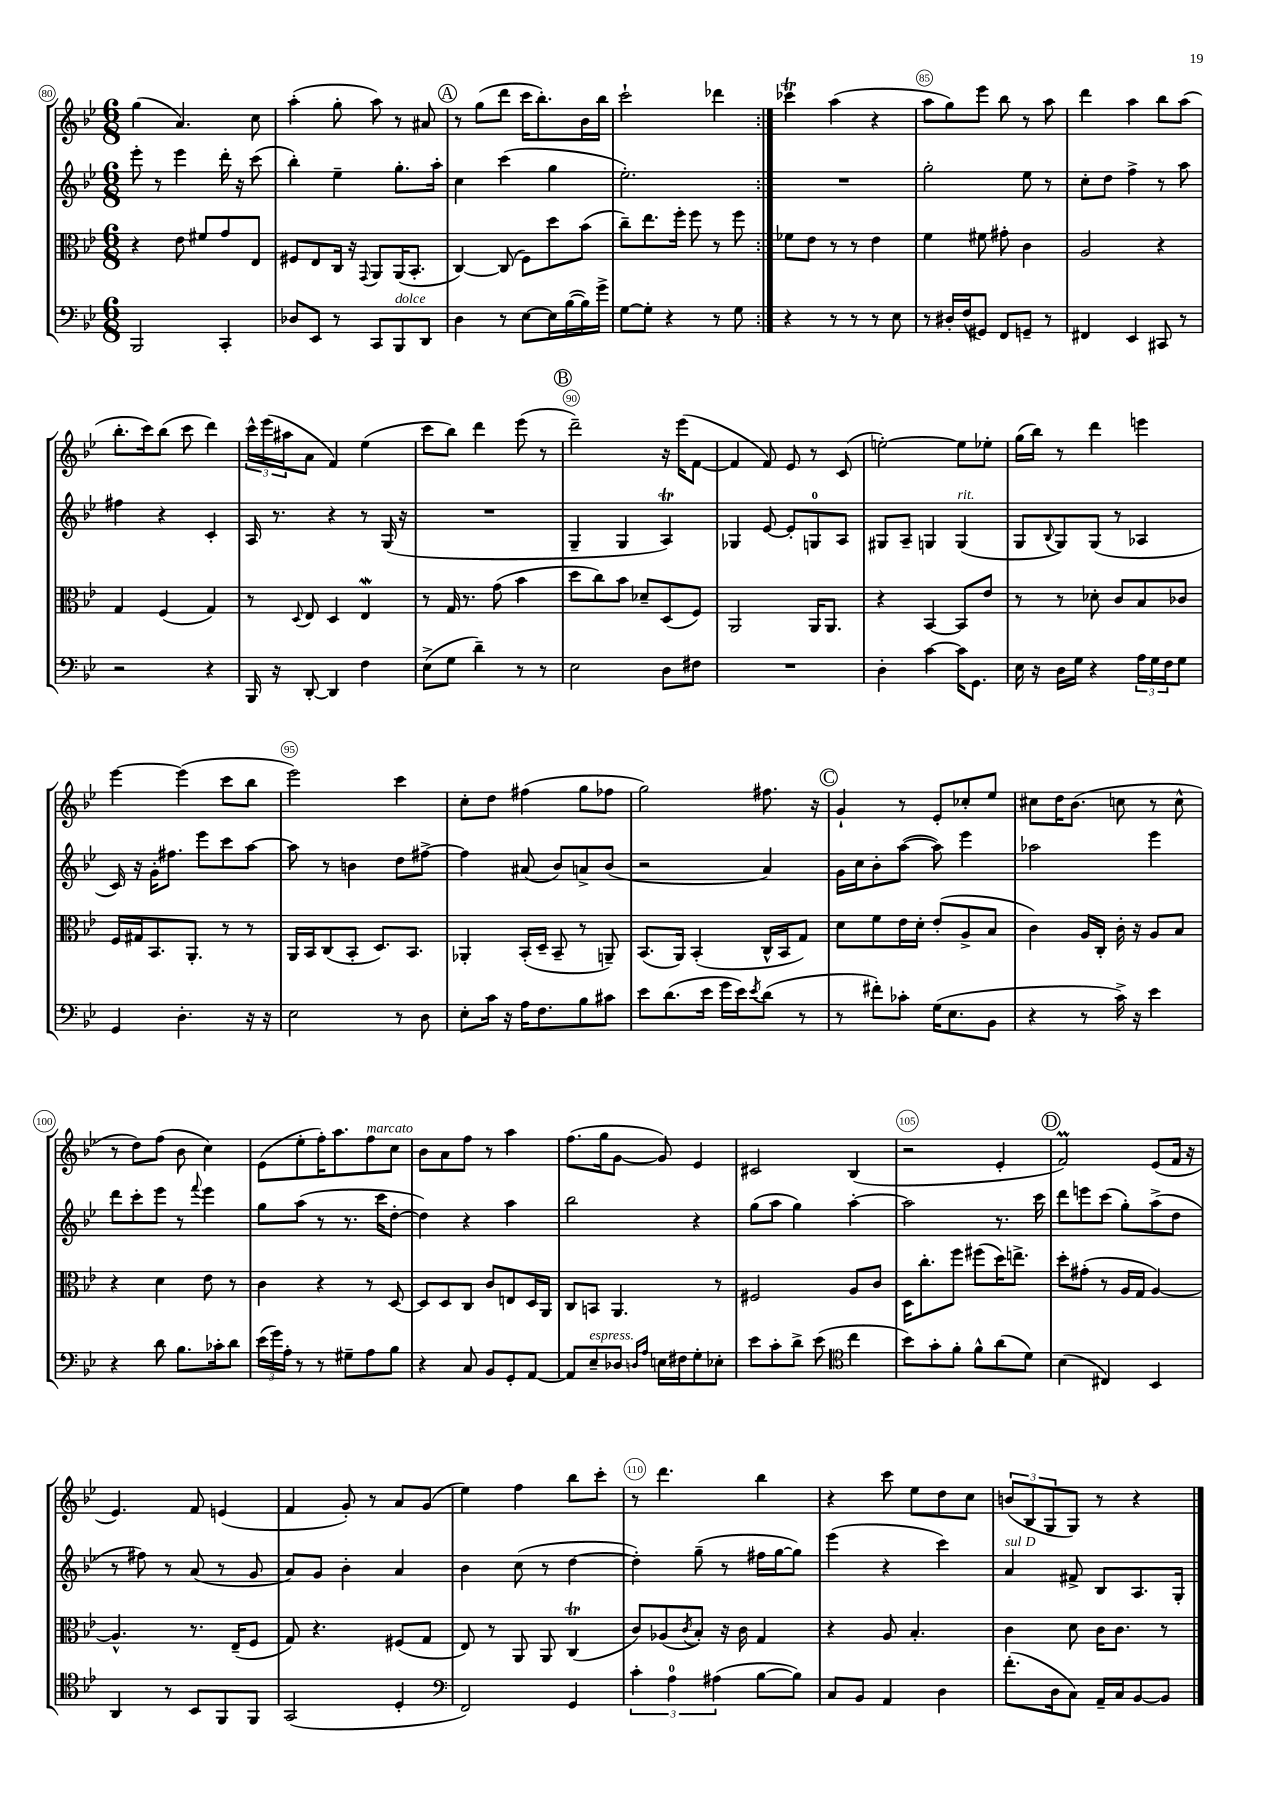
<<
\new StaffGroup <<
\new Staff = "s0" {
    \clef treble \key bes \major \numericTimeSignature \time 6/8
    \repeat volta 2 { g''4( a'4.) c''8 |
    a''4-.( g''8-. a''8) r8 ais'8 |
    \mark \markup { \circle "A" } r8 g''8( d'''8 c'''16 bes''8.-.) bes'16 bes''16 |
    c'''2-! des'''4 | }
    ces'''4\trill a''4( r4 |
    a''8 g''8) ees'''8 bes''8 r8 a''8 |
    d'''4 a''4 bes''8 a''8( |
    bes''8.-. c'''16) bes''8( c'''8 d'''4) |
    \tuplet 3/2 { c'''16-^ ees'''16( ais''16 } a'8 f'4) ees''4( |
    c'''8 bes''8) d'''4 ees'''8( r8 |
    \mark \markup { \circle "B" } d'''2--) r16 ees'''16( f'8~ |
    f'4 f'8) ees'8 r8 c'8( |
    e''2~-.) e''8 ees''8-. |
    g''16( bes''16) r8 d'''4 e'''4 |
    ees'''4~ ees'''4( c'''8 bes''8 |
    ees'''2) c'''4 |
    c''8-. d''8 fis''4( g''8 fes''8 |
    g''2) fis''8. r16 |
    \mark \markup { \circle "C" } g'4-! r8 ees'8-. ces''8-. ees''8 |
    cis''8 d''16 bes'8.( c''8 r8 c''8-^ |
    r8 d''8) f''8( bes'8 c''4) |
    ees'8( ees''8-. f''16-.) a''8. f''8^\markup { \italic "marcato" } c''8 |
    bes'8 a'8 f''8 r8 a''4 |
    f''8.( g''16 g'8~ g'8) ees'4 |
    cis'2 bes4( |
    r2 ees'4-. |
    \mark \markup { \circle "D" } f'2\prall) ees'8( f'16 r16 |
    ees'4.) f'8 e'4( |
    f'4 g'8-.) r8 a'8 g'8( |
    ees''4) f''4 bes''8 c'''8-. |
    r8 d'''4. bes''4 |
    r4 c'''8 ees''8 d''8 c''8 |
    \tuplet 3/2 { b'8( bes8 g8 } g8) r8 r4 \bar "|." |
}
\new Staff = "s1" {
    \clef treble \key bes \major \numericTimeSignature \time 6/8
    \repeat volta 2 { ees'''8-. r8 ees'''4 d'''16-. r16 c'''8( |
    bes''4-.) ees''4-- g''8.-. a''16-. |
    \mark \markup { \circle "A" } c''4 c'''4( g''4 |
    ees''2.-.) | }
    R2. |
    g''2-. ees''8 r8 |
    c''8-. d''8 f''4-> r8 a''8 |
    fis''4 r4 c'4-. |
    a16 r8. r4 r8 g16( r16 |
    R2. |
    \mark \markup { \circle "B" } g4-- g4 a4\trill) |
    ges4 ees'8~ ees'8-. g8-0 a8 |
    gis8 a8-- g4 g4^\markup { \italic "rit." }( |
    g8 \appoggiatura { bes8 } g8) g8( r8 aes4 |
    c'16) r16 g'16-. fis''8. ees'''8 c'''8 a''8~ |
    a''8 r8 b'4 d''8 fis''8~-> |
    fis''4 ais'8( bes'8) a'8-> bes'8( |
    r2 a'4) |
    \mark \markup { \circle "C" } g'16 c''16 bes'8-. a''8~( a''8) ees'''4 |
    aes''2 ees'''4 |
    d'''8 c'''8-. ees'''8 r8 \appoggiatura { f'''8 } ees'''4 |
    g''8 a''8( r8 r8. c'''16 d''8~-. |
    d''4) r4 a''4 |
    bes''2 r4 |
    g''8( a''8 g''4) a''4~-. |
    a''2 r8. c'''16 |
    \mark \markup { \circle "D" } d'''8 e'''8 c'''8( g''8-.) a''8->( d''8 |
    r8 fis''8) r8 a'8( r8 g'8 |
    a'8) g'8 bes'4-. a'4 |
    bes'4 c''8( r8 d''4~ |
    d''4-.) g''8--( r8 fis''16 g''16~ g''8) |
    ees'''4( r4 c'''4) |
    a'4^\markup { \italic "sul D" } fis'8-> bes8 a8. g16-. \bar "|." |
}
\new Staff = "s2" {
    \clef alto \key bes \major \numericTimeSignature \time 6/8
    \repeat volta 2 { r4 ees'8 fis'8 g'8 ees8 |
    fis8 ees8 c16 r16 \appoggiatura { g,8 } a,8 a,16( bes,8.-. |
    \mark \markup { \circle "A" } c4~) c8( f8) d''8 bes'8( |
    c''8--) ees''8. f''16-. f''8 r8 f''8 | }
    fes'8 ees'8 r8 r8 ees'4 |
    f'4 fis'8 gis'8-. c'4 |
    a2 r4 |
    g4 f4( g4) |
    r8 \appoggiatura { d8 } ees8 d4 ees4\mordent |
    r8 g16 r8. g'8( bes'4 |
    \mark \markup { \circle "B" } d''8 c''8) bes'8 des'8-- d8( f8) |
    a,2 a,16 a,8. |
    r4 bes,4~ bes,8 ees'8 |
    r8 r8 des'8-. c'8 bes8 ces'8 |
    f16 gis16 bes,8. a,8.-. r8 r8 |
    a,16 bes,16 c8( bes,8-. d8.) bes,8. |
    aes,4-. bes,16-.( d16-- bes,8-- r8 a,8--) |
    bes,8.( a,16) bes,4-.( c16-^ bes,16 g8) |
    \mark \markup { \circle "C" } d'8 f'8 ees'16 d'16-. ees'8-.( a8-> bes8 |
    c'4) a16 c16-. c'16-. r16 a8 bes8 |
    r4 d'4 ees'8 r8 |
    c'4 r4 r8 d8~ |
    d8 d8 c8 c'8 e8 d16 a,16 |
    c8 b,8 a,4. r8 |
    fis2 a8 c'8 |
    d16 c''8.-. f''8 fis''8( d''16) e''8.-> |
    \mark \markup { \circle "D" } d''8-. gis'8-.( r8 a16 g16 a4~) |
    a4.-^ r8. ees16--( f8 |
    g8) r4. fis8( g8 |
    ees8) r8 a,8 a,8 c4\trill( |
    c'8) aes8( \acciaccatura { c'8 } bes8-.) r16 c'16 g4 |
    r4 a8 bes4.-. |
    c'4 d'8 c'16 c'8. r8 \bar "|." |
}
\new Staff = "s3" {
    \clef bass \key bes \major \numericTimeSignature \time 6/8
    \repeat volta 2 { bes,,2 c,4-. |
    des8 ees,8 r8 c,8 bes,,8^\markup { \italic "dolce" } d,8 |
    \mark \markup { \circle "A" } d4 r8 ees8~ ees16 bes16~( bes16) g'16-> |
    g8~ g8-. r4 r8 g8 | }
    r4 r8 r8 r8 ees8 |
    r8 dis16-. f16( gis,8) f,8 g,8-- r8 |
    fis,4 ees,4 cis,8 r8 |
    r2 r4 |
    bes,,16 r16 d,8~-. d,4 f4 |
    ees8->( g8 d'4--) r8 r8 |
    \mark \markup { \circle "B" } ees2 d8 fis8 |
    R2. |
    d4-. c'4~ c'16 g,8. |
    ees16 r16 d16 g16 r4 \tuplet 3/2 { a16 g16 f16 } g8 |
    g,4 d4.-. r16 r16 |
    ees2 r8 d8 |
    ees8-. c'16 r16 a16 f8. bes8 cis'8 |
    ees'8 d'8.( ees'16 g'16 ees'16) \acciaccatura { ees'8 } d'8( r8 |
    \mark \markup { \circle "C" } r8 fis'8-.) ces'8-. g16( ees8. bes,8 |
    r4 r8 c'16->) r16 ees'4 |
    r4 d'8 bes8. ces'16-. d'8 |
    \tuplet 3/2 { ees'16( g'16) a16-. } r8 r8 gis8-- a8 bes8 |
    r4 c8 bes,8 g,8-. a,8~ |
    a,8 ees8--^\markup { \italic "espress." } des8 \grace { d16 a16 } e16 fis16 g8-. ees8-. |
    ees'8 c'8-. d'8-> ees'8( \clef tenor c''4 |
    bes'8) g'8-. f'8-. f'8-^ a'8( d'8) |
    \mark \markup { \circle "D" } bes4( cis4) bes,4 |
    a,4 r8 bes,8 f,8 f,8 |
    g,2( d4-. |
    \clef bass f,2) g,4 |
    \tuplet 3/2 { c'4-. a4-0 ais4( } bes8~ bes8) |
    c8 bes,8 a,4 d4 |
    f'8.-.( d16 c8) a,16-- c16 bes,8~ bes,8 \bar "|." |
}
>>
>>
\layout { \context { \Score currentBarNumber = #80 \override BarNumber.break-visibility = ##(#f #t #t) barNumberVisibility = #(every-nth-bar-number-visible 5) \override BarNumber.stencil = #(make-stencil-circler 0.1 0.3 ly:text-interface::print) } }
